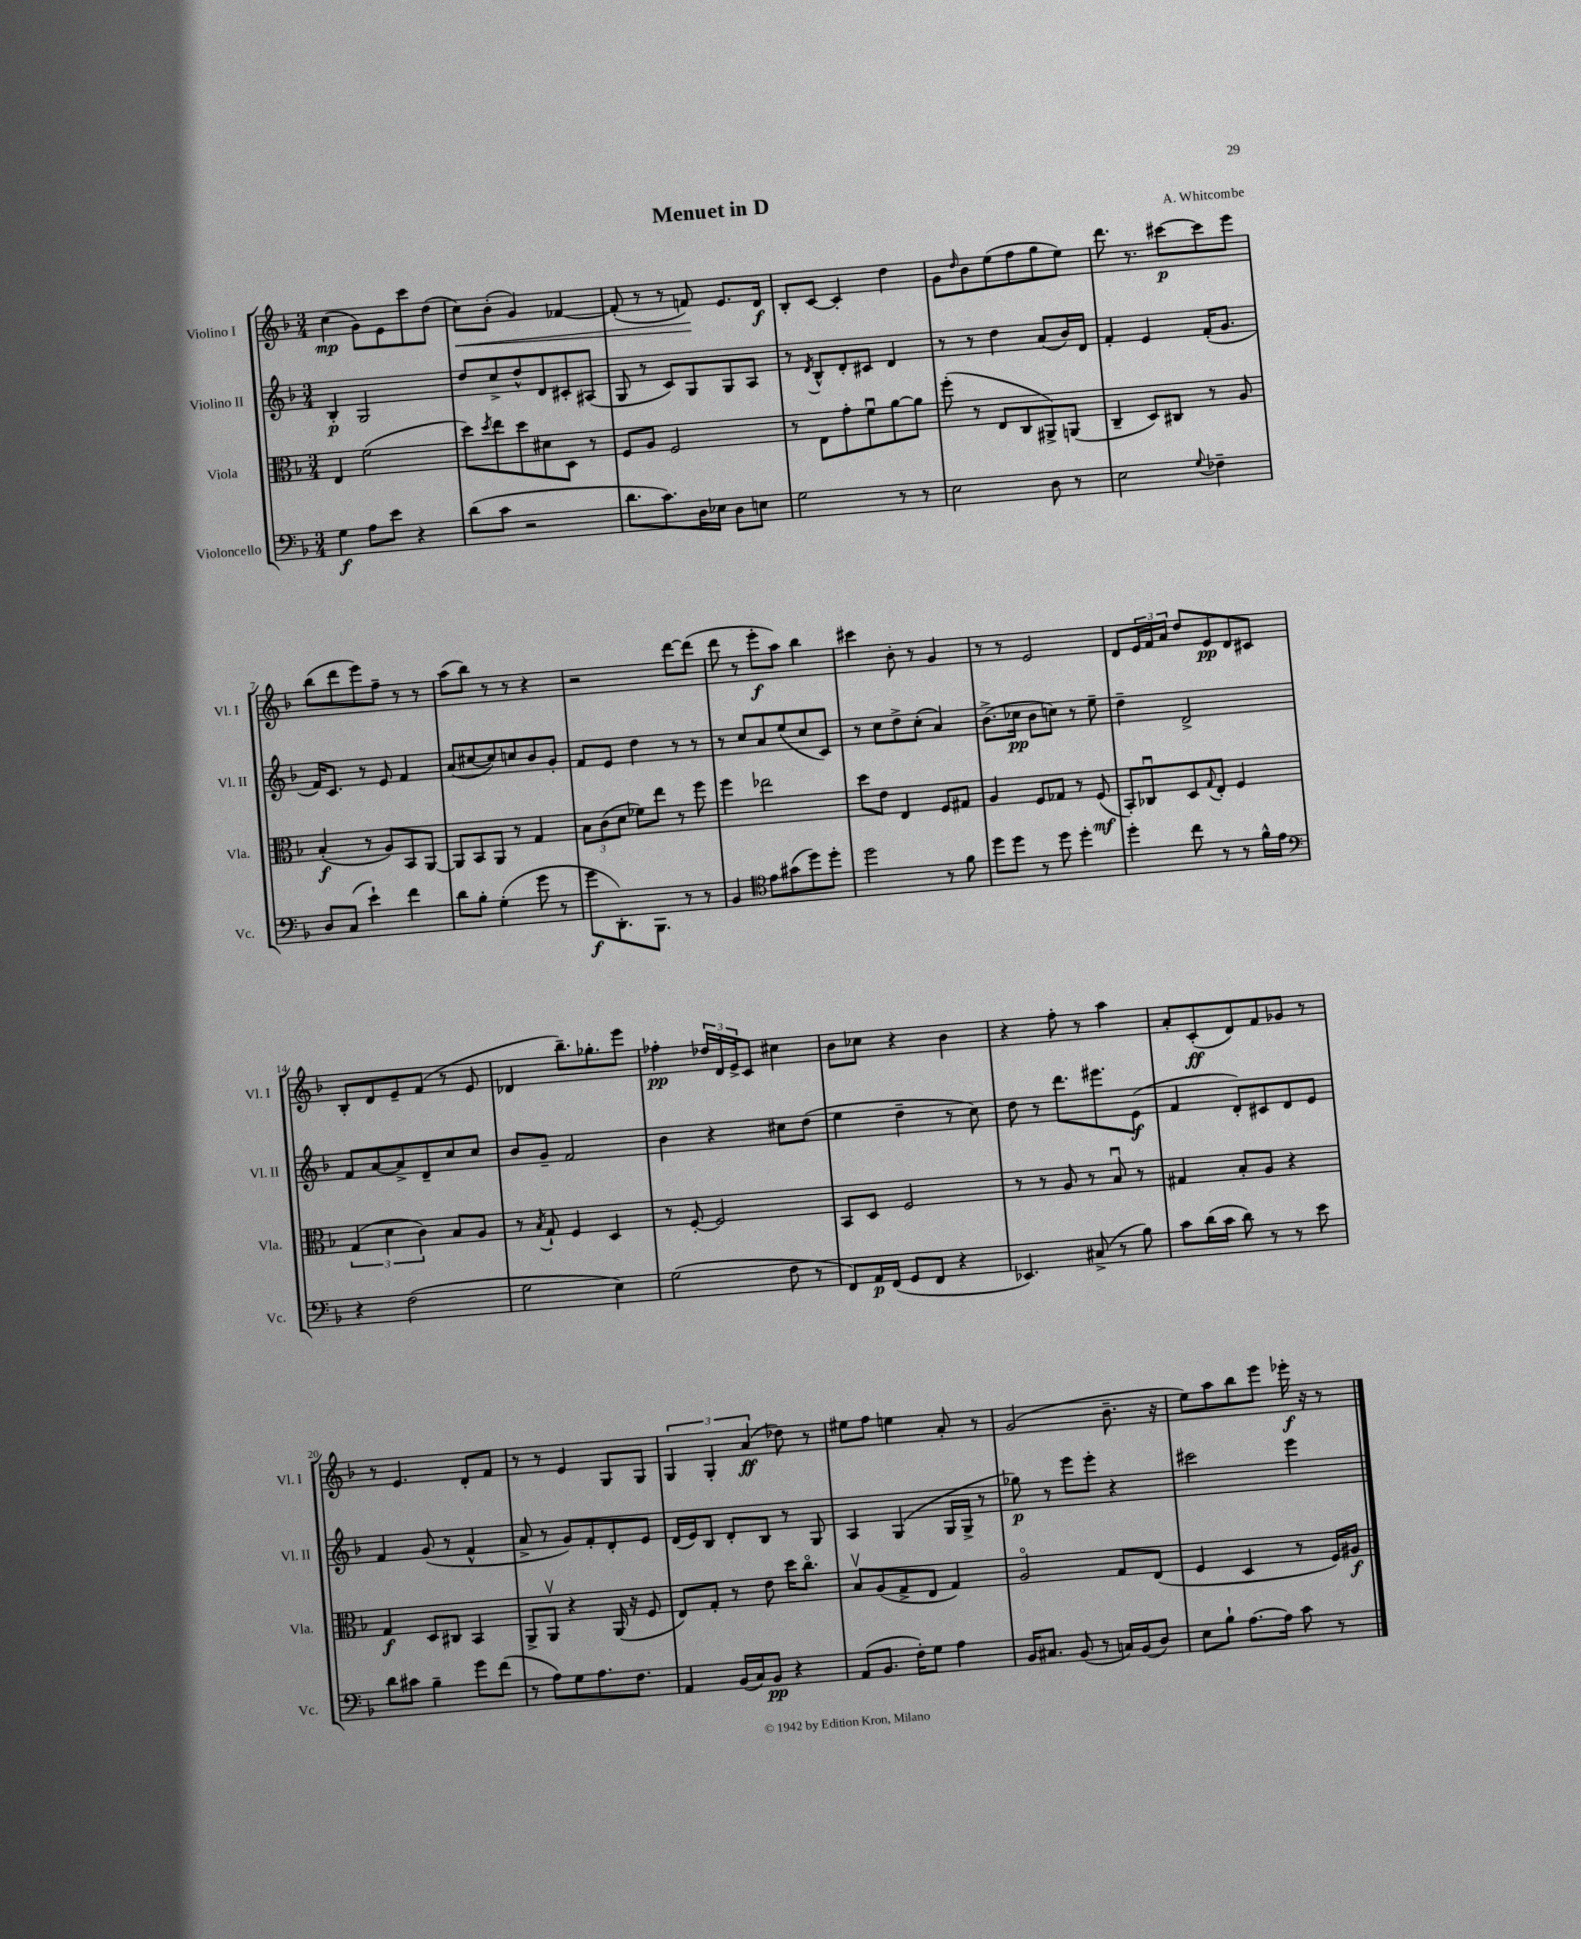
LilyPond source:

\header { title = "Menuet in D" composer = "A. Whitcombe" }
<<
\new StaffGroup <<
\new Staff = "s0" \with { instrumentName = "Violino I" shortInstrumentName = "Vl. I" } {
    \clef treble \key f \major \numericTimeSignature \time 3/4
    c''4\mp( g'8) e'8 c'''8 d''8( |
    c''8\<) bes'8-.( g'4) fes'4~ |
    fes'8-.( r8 r8 f'8\!) e'8. d'16\f |
    bes8-. c'8~ c'4-. d''4 |
    g'8 \grace { d''16 } bes'8 e''8( f''8 g''8 e''8) |
    d'''8. r8. cis'''8~\p cis'''8 e'''8 |
    bes''8( d'''8 e'''8) f''8-- r8 r8 |
    a''8( bes''8) r8 r8 r4 |
    r2 d'''8~ d'''8( |
    d'''8 r8 e'''8-.\f a''8) bes''4 |
    cis'''4 bes'8-. r8 g'4 |
    r8 r8 e'2 |
    d'8 \tuplet 3/2 { e'16 f'16 a'16 } d''8 e'8\pp d'8 cis'8 |
    bes8-. d'8 e'8-- f'8( r8 e'8 |
    des'4 bes''8.--) ges''8.-. e'''8 |
    fes''4-.\pp \tuplet 3/2 { des''16 d'16 e'16-> } c'8 cis''4 |
    bes'8 ces''8 r4 bes'4 |
    r4 f''8-. r8 a''4 |
    a'8-. c'8-.\ff( d'8) f'8 ges'8 r8 |
    r8 e'4. d'8-. f'8 |
    r8 r8 e'4 g8 g8 |
    \tuplet 3/2 { g4 g4-. a'4\ff( } des''8) r8 |
    eis''8 f''8 e''4 a'8-. r8 |
    g'2( bes'8.-- r16 |
    e''8) a''8 bes''8 e'''8 ees'''16-.\f r16 r8 \bar "|." |
}
\new Staff = "s1" \with { instrumentName = "Violino II" shortInstrumentName = "Vl. II" } {
    \clef treble \key f \major \numericTimeSignature \time 3/4
    bes4-.\p g2 |
    d''8 c''8-> d''8-^ d'8 cis'8-. ais8( |
    g8 r8 c'8) g8 g8 a8 |
    r8 \acciaccatura { d'8 } bes8-^ d'8-. cis'8 d'4 |
    r8 r8 d''4 a'8( bes'16) d'16 |
    f'4-. e'4 f'16-.( g'8. |
    f'16) c'8. r8 e'8 f'4 |
    a'8( cis''8~ cis''8) c''8 bes'8 g'8-. |
    f'8 e'8 d''4 r8 r8 |
    r8 c''8 a'8 e''8( c''8 c'8) |
    r8 c''8 d''8-> c''8-.( a'4) |
    bes'8.->( ces''16\pp bes'8 c''8) r8 e''8-- |
    d''4-- d'2-> |
    f'8 a'8~ a'8-> d'8-- c''8 c''8 |
    bes'8 g'8-- f'2 |
    bes'4 r4 cis''8 d''8( |
    e''4 d''4-- r8 c''8) |
    d''8 r8 d'''8. eis'''8. e'8\f( |
    f'4 d'8-.) cis'8 d'8 e'8 |
    f'4 g'8( r8 f'4-^ |
    a'8-> r8 g'8) f'8-. d'8-. e'8 |
    d'16( e'16) bes8 d'8-. bes8 r8 g8 |
    a4 g4( g16 g16-> r8 |
    ges''8\p) r8 e'''8 e'''8-. r4 |
    cis'''2 e'''4 \bar "|." |
}
\new Staff = "s2" \with { instrumentName = "Viola" shortInstrumentName = "Vla." } {
    \clef alto \key f \major \numericTimeSignature \time 3/4
    e4 f'2( |
    d''8) \acciaccatura { d''8 } e''8 d''8 dis'8 d8 r8 |
    f8 a8 f2 |
    r8 e8 g'8-. f'8\downbow a'8~ a'8 |
    f''8-.( r8 e8 c8 ais,8->) a,8( |
    c4-- d8) cis8 r8 a8 |
    bes4-.\f( r8 a8) bes,8 a,8~ |
    a,8 bes,8 a,8 r8 g4 |
    \tuplet 3/2 { bes8 c'8( d'8 } fes'8) e''8 r8 f''8 |
    f''4 ees''2 |
    d''8 e'8 e4 f8 gis8 |
    a4 f8 ges8 r8 f8\mf( |
    bes,8-.) ces8\downbow d8 \appoggiatura { g8 } e8-. f4 |
    \tuplet 3/2 { g4( d'4 c'4) } bes8 a8 |
    r8 \acciaccatura { bes8 } g8-! f4 d4 |
    r8 f8~-. f2 |
    bes,8 d8 f2 |
    r8 r8 a8 r8 bes8\downbow r8 |
    gis4 bes8-. a8 r4 |
    g4\f d8 cis8 bes,4 |
    a,8-> a,8\upbow r4 a,16( r16 f8 |
    e8) g8-. r8 e'8 d''16 c''8.\flageolet |
    bes8\upbow a8( g8-> e8 g4) |
    a2\flageolet g8 e8( |
    f4 d4 r8 f16) ais16\f \bar "|." |
}
\new Staff = "s3" \with { instrumentName = "Violoncello" shortInstrumentName = "Vc." } {
    \clef bass \key f \major \numericTimeSignature \time 3/4
    g4\f a8 e'8 r4 |
    d'8( c'8 r2 |
    d'8. c'8.) d16 ees16 d8 e8 |
    g2 r8 r8 |
    e2 d8 r8 |
    e2 \appoggiatura { g8 } fes4-- |
    d8 c8( e'4-!) f'4 |
    d'8 bes8-. g4-.( g'8 r8 |
    g'8\f d,8.-.) bes,,8. r8 r8 |
    bes,4 \clef tenor e'8 gis'8( d''8) d''8-. |
    d''2 r8 f'8 |
    d''8 d''8 r8 d''8 d''4-. |
    d''4-. c''8 r8 r8 f'16-^ e'16 |
    \clef bass r4 f2( |
    g2 e4) |
    g2( f8 r8 |
    f,8) a,16\p f,16( g,8 f,8 r4 |
    ees,4.) cis8->( r8 bes8) |
    c'8 d'16( c'16 d'8) r8 r8 e'8 |
    d'8 cis'8 bes4-- g'8 f'8( |
    r8 a8) g8 a8. f8. |
    a,4 bes,16( c16) bes,8\pp r4 |
    a,8( bes,8. f16-.) g8 a4 |
    bes,16 cis8. bes,8( r8 c16) bes,16( d8) |
    e8 bes8-! a8.~ a16 c'8 r8 \bar "|." |
}
>>
>>
